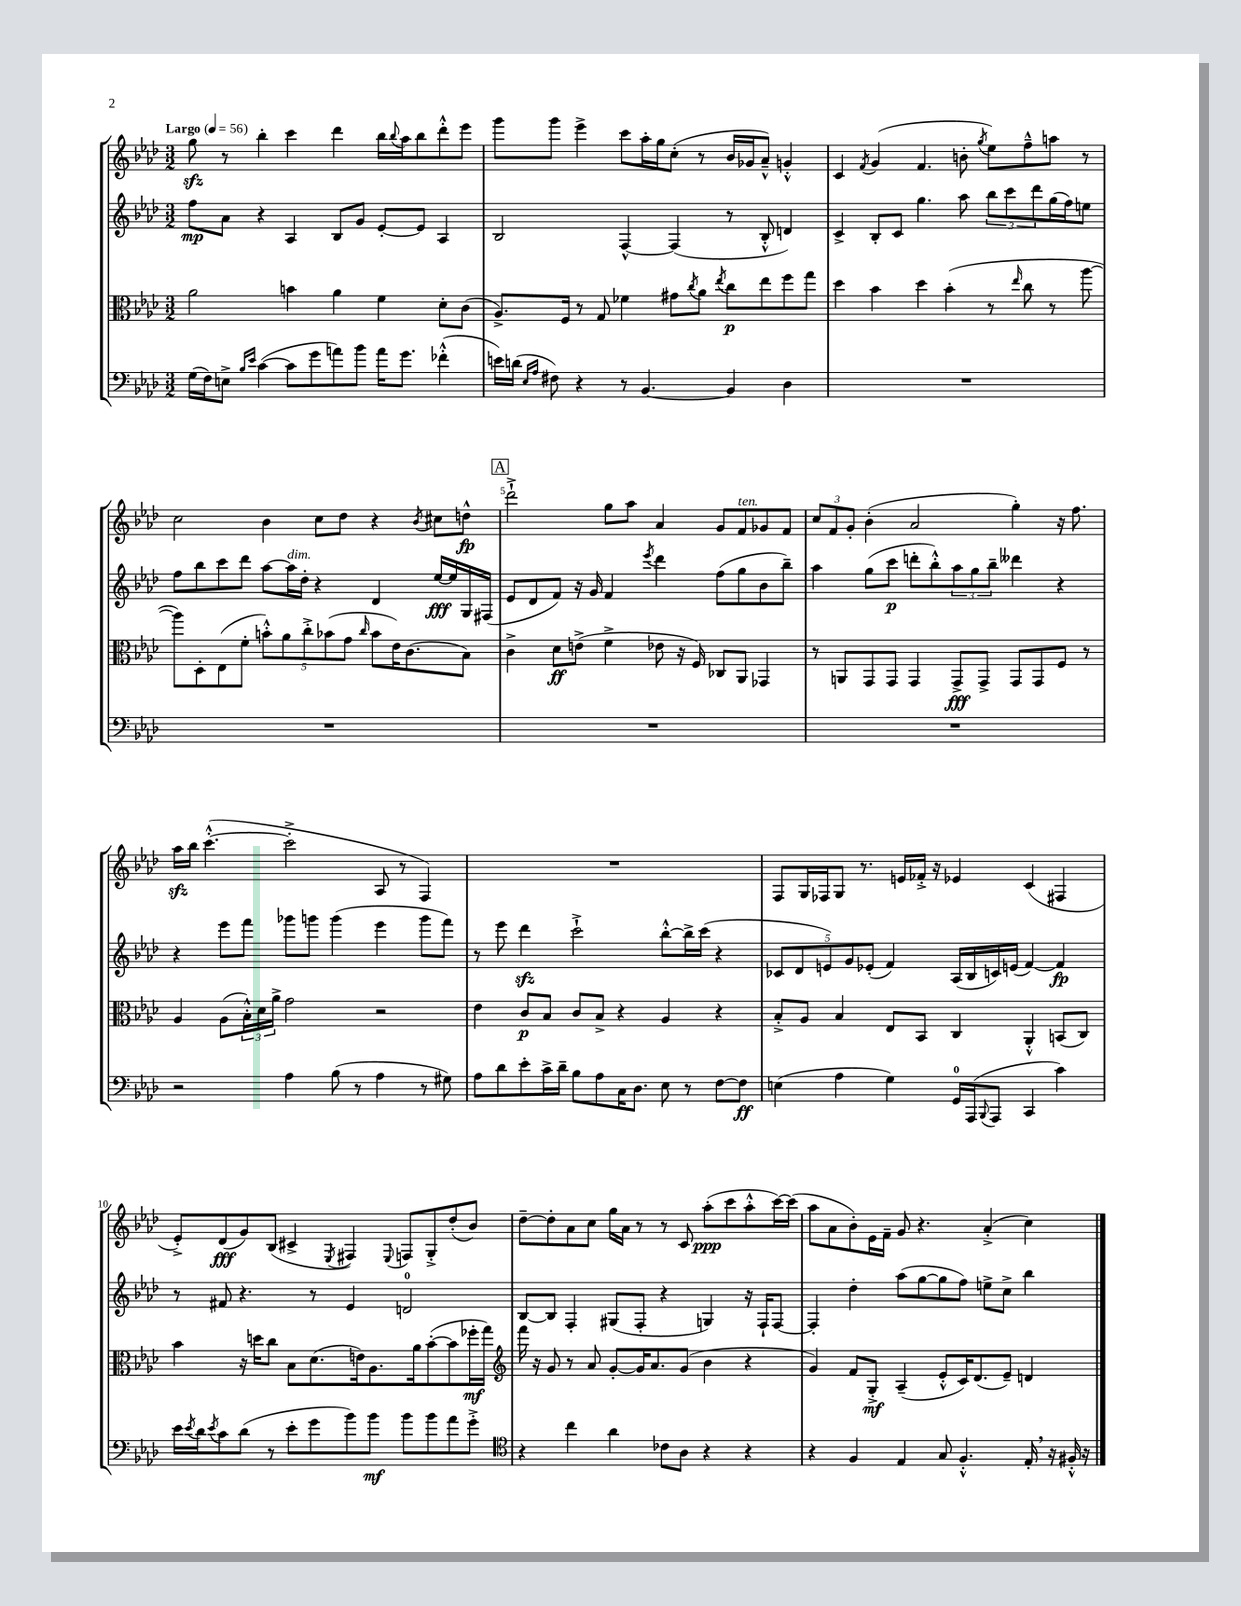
<<
\new StaffGroup <<
\new Staff = "s0" {
    \clef treble \key aes \major \numericTimeSignature \time 3/2 \tempo "Largo" 4 = 56
    g''8\sfz r8 bes''4-. c'''4 des'''4 bes''16 \appoggiatura { bes''8 } aes''16 bes''8 des'''8-.-^ ees'''8 |
    g'''8 g'''8 ees'''4-> c'''8 aes''16-. g''16 c''8-.( r8 bes'16 ges'16 aes'8---^) g'4-.-^ |
    c'4 \acciaccatura { f'8 } g'4( f'4. b'8-. \acciaccatura { g''8 } ees''8) f''8---^ a''8 r8 |
    c''2 bes'4 c''8 des''8 r4 \acciaccatura { bes'8 } cis''8 d''8-^\fp |
    \mark \markup { \box "A" } des'''2-!-> g''8 aes''8 aes'4 g'8 f'8^\markup { \italic "ten." } ges'8 f'8 |
    \tuplet 3/2 { c''8 f'8 g'8-. } bes'4-.( aes'2 g''4-.) r16 f''8. |
    aes''16\sfz bes''16 c'''4.~-.-^( c'''2-.-> aes8 r8 f4) |
    R1. |
    f8 g16 fes16 g8 r8. e'16 fes'16-.-> r16 ees'4 c'4( fis4 |
    ees'8-.->) des'8\fff( g'8) bes8( cis'4-> \acciaccatura { ees8 } fis4) \appoggiatura { ees8 } f8 g8-.-> des''8-.( bes'8) |
    des''8~-- des''8-. aes'8 c''8 g''16 aes'16 r8 r8 c'8 aes''8-.\ppp( c'''8 aes''8-.-^ c'''16~) c'''16( |
    aes''8 aes'8 bes'8-.) ees'16 f'16-- g'8 r4. aes'4-.->( c''4) \bar "|." |
}
\new Staff = "s1" {
    \clef treble \key aes \major \numericTimeSignature \time 3/2
    f''8\mp aes'8 r4 aes4 bes8 g'8 ees'8~-. ees'8 aes4 |
    bes2 f4~-^ f4( r8 bes8-.-^ d'4) |
    c'4-> bes8-. c'8 g''4. aes''8 \tuplet 3/2 { bes''8 c'''8 des'''8 } g''16( f''16) e''8 |
    f''8 bes''8 c'''8 des'''8 aes''8~ aes''16^\markup { \italic "dim." } des''16-. r4 des'4 ees''16~\fff ees''16 g16 fis16( |
    \mark \markup { \box "A" } ees'8 des'8 f'8) r16 g'16 f'4 \acciaccatura { ees'''8 } des'''4 f''8( g''8 bes'8 bes''8--) |
    aes''4 g''8( c'''8\p d'''8-. bes''8-.-^) \tuplet 3/2 { aes''8 g''8 bes''8-- } deses'''4 r4 |
    r4 ees'''8 f'''8 ges'''8 g'''8 g'''4( ees'''4 g'''8 f'''8) |
    r8 ees'''8 des'''4\sfz c'''2-!-> bes''8~-.-^ bes''16-> c'''16( r4 |
    \tuplet 5/4 { ces'8 des'8 e'8) g'8 ees'8-.( } f'4) aes16( bes16 c'16) e'16( f'4~) f'4\fp |
    r8 fis'8 r4. r8 ees'4 d'2-0 |
    bes8~ bes8 f4-. gis8( f8-. r4 g4) r16 f16-! f8~ |
    f4-. des''4-. aes''8( g''8~ g''8 f''8) e''8-> c''8-> bes''4 \bar "|." |
}
\new Staff = "s2" {
    \clef alto \key aes \major \numericTimeSignature \time 3/2
    aes'2 b'4 aes'4 f'4 des'8-. c'8( |
    aes8.->) f16 r8 g8 fes'4 gis'8 \acciaccatura { c''8 } aes'8 \acciaccatura { ees''8 } c''8\p ees''8 f''8 g''8 |
    des''4 bes'4 des''4 bes'4-.( r8 \grace { ees''16 } c''8 r8 aes''8~ |
    aes''8) des8-. ees8( f'8-. \tuplet 5/4 { b'8-.-^) aes'8 c''8-.-> bes'8( g'8 } \grace { c''16 } bes'8 ees'16) c'8.( bes8) |
    \mark \markup { \box "A" } c'4-> des'8\ff e'8->( f'4-> ees'8 r16 f16) ces8 aes,8 ges,4 |
    r8 a,8 g,8 g,8 g,4 g,8->\fff g,8-> g,8 g,8 f8 r8 |
    aes4 aes8( \tuplet 3/2 { bes16-.-^) des'16 aes'16-> } g'2 r2 |
    ees'4 c'8\p bes8 c'8 bes8-> r4 aes4 r4 |
    bes8-.-> aes8 bes4 ees8 bes,8 c4 aes,4-.-^ b,8( c8) |
    bes'4 r16 d''16 c''8 bes8 des'8.( e'16) aes8. aes'16 bes'8~-.( bes'8 fes''16-.\mf g''16) |
    \clef treble f'''16 r16 g'8 r8 aes'8 g'8~-. g'16 aes'8. g'8( bes'4 r4 |
    g'4) f'8 g8-.->\mf aes4--( ees'8-.-^ c'16) des'8.( ees'8--) d'4 \bar "|." |
}
\new Staff = "s3" {
    \clef bass \key aes \major \numericTimeSignature \time 3/2
    g16( f16) e8-> \grace { bes16 ees'16 } c'4~( c'8 g'8 a'8) bes'8 a'16 g'8. fes'4-.-^( |
    e'16) d'16( \grace { ees16 aes16 } fis8) r4 r8 bes,4.~ bes,4 des4 |
    R1. |
    R1. |
    \mark \markup { \box "A" } R1. |
    R1. |
    r2 aes4 bes8( r8 aes4 r8 gis8) |
    aes8 des'8 ees'8-. c'16-> des'16-- bes8 aes8 c16 des8. ees8 r8 f8~ f8\ff |
    e4( aes4 g4) g,16-0 aes,,16( \appoggiatura { bes,,8 } aes,,8 c,4 c'4) |
    ees'16 \acciaccatura { ees'8 } des'16 \acciaccatura { ees'8 } c'8 des'8( r8 ees'8-. g'8 bes'8) bes'8\mf bes'8 bes'8 aes'8 g'8-.-> |
    \clef tenor r4 c''4 aes'4 ces'8 aes8 r4 r4 |
    r4 f4 ees4 g8 f4.-.-^ ees16-. \breathe r16 fis16-.-^ r16 \bar "|." |
}
>>
>>
\layout { \context { \Score \override BarNumber.break-visibility = ##(#f #t #t) barNumberVisibility = #(every-nth-bar-number-visible 5) } }
